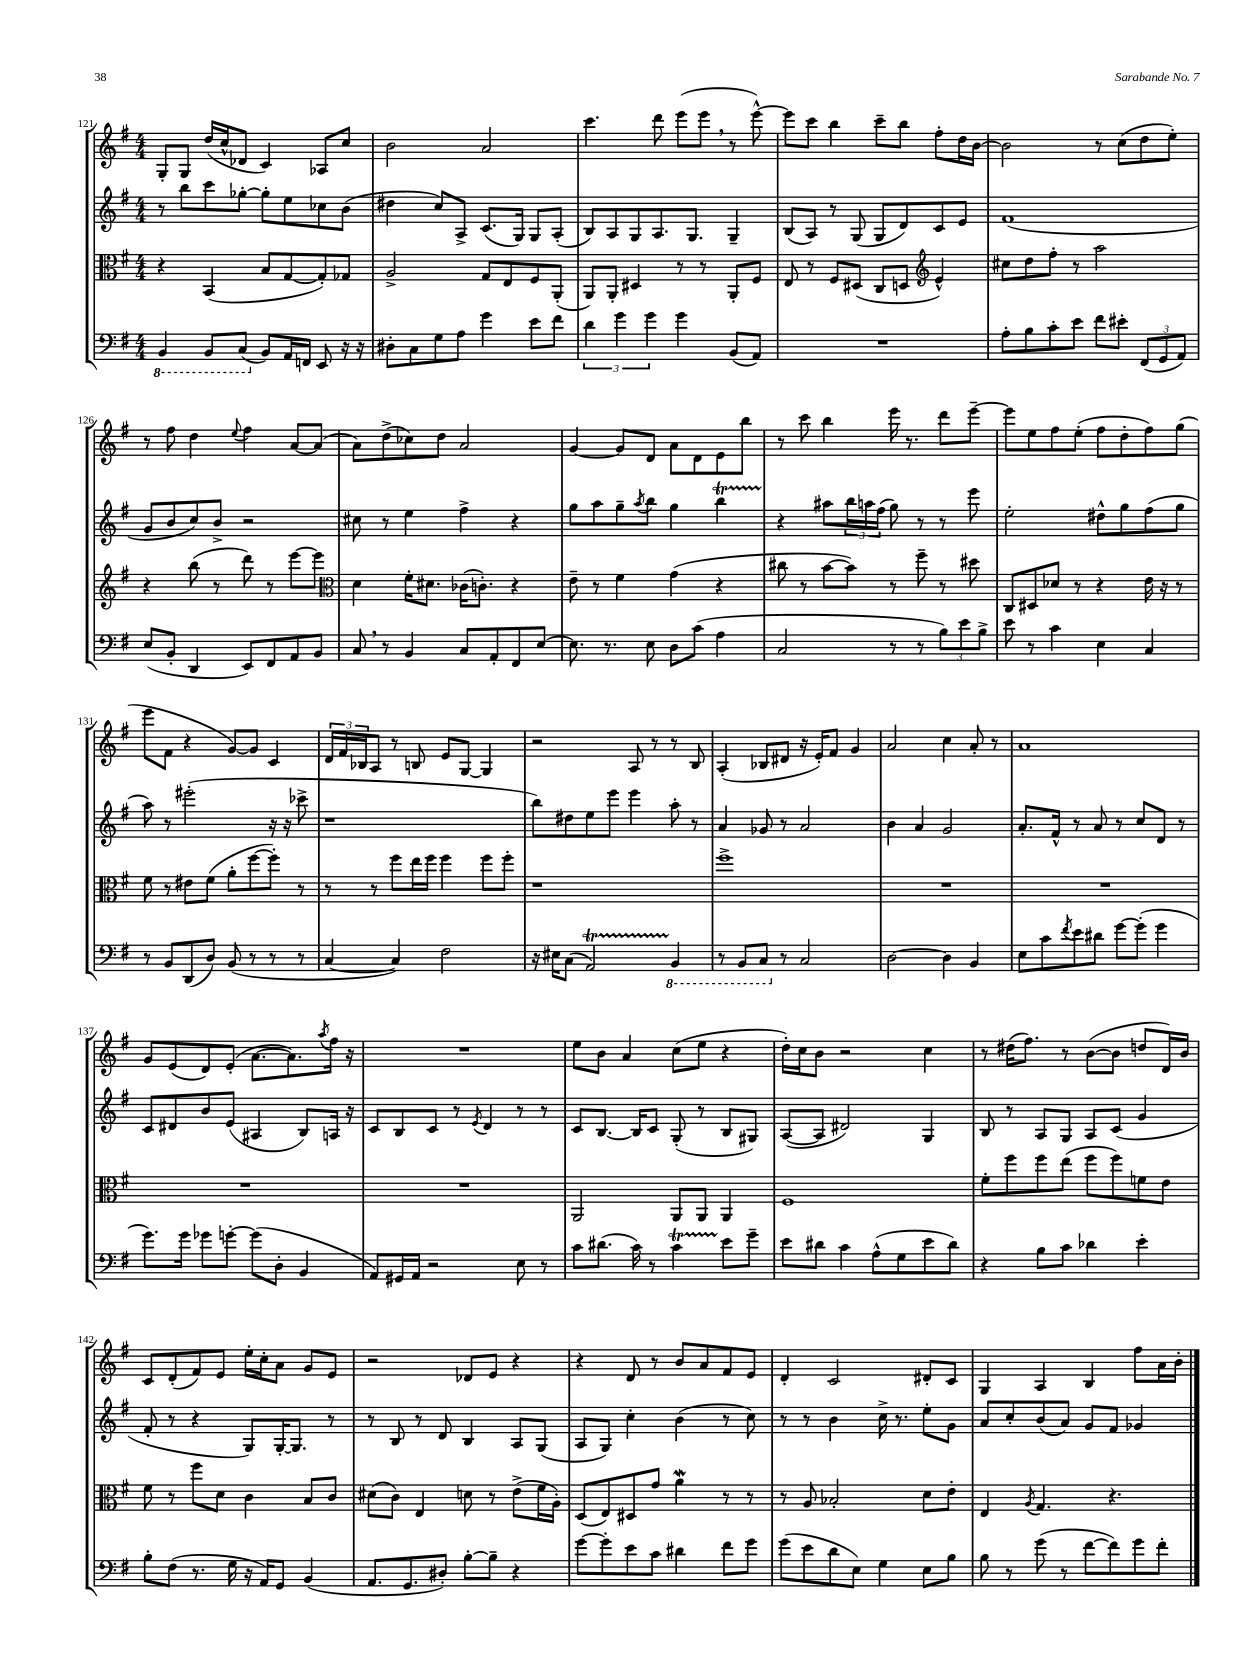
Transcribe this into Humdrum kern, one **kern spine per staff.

**kern	**kern	**kern	**kern
*part4	*part3	*part2	*part1
*staff4	*staff3	*staff2	*staff1
*clefF4	*clefC3	*clefG2	*clefG2
*k[f#]	*k[f#]	*k[f#]	*k[f#]
*M4/4	*M4/4	*M4/4	*M4/4
*8ba	*	*	*
=121	=121	=121	=121
4BBB/	4r	8r	8G'/L
.	.	8bb\L	8G/J
8BBB/L	(4BB/	8ccc\	(16dd/LL
.	.	.	16cc^^/J
(8CC/J	.	[8gg-X'\J	8d-X/J
*X8ba	*	*	*
8BB/L)	8B/L	8gg-'\L]	4c/)
16AA/L	[8G/	8ee\	.
16FFn/JJ	.	.	.
8EE/	8G'/])	8cc-X\	8A-X/L
16r	8G-X/J	(8b\J	8cc/J
16r	.	.	.
=122	=122	=122	=122
8D#X'\L	2A^/	4dd#X\	2b\
8C\	.	.	.
8G\	.	8cc/L)	.
8A\J	.	8A^/J	.
4g\	8G/L	(8.c/L	2a/
.	8E/	.	.
.	.	16G/Jk)	.
8e\L	8F#/	8G/L	.
8f#\J	(8AA'/J	(8A'/J	.
=123	=123	=123	=123
6d\	8AA/L)	8B/L)	4.ccc\
.	8AA'/J	8A/	.
6g\	.	.	.
.	4D#X/	8G/	.
6g\	.	.	.
.	.	8.A/	8ddd\
4g\	8r	.	(8eee\L
.	.	8.G/J	.
.	8r	.	8eee,\J
(8BB/L	8AA'/L	4G~/	8r
8AA/J)	8F#/J	.	[8eee^^\)
=124	=124	=124	=124
1r	8E/	(8B/L	8eee\L]
.	8r	8A/J)	8ccc\J
.	8F#/L	8r	4bb\
.	(8D#X/J	(8G/	.
.	8C/L	8G/L	8ccc~\L
.	8Dn/J	8d/)	8bb\J
*	*clefG2	*	*
.	4e^^/)	8c/	8ff#'\L
.	.	8e/J	16dd\L
.	.	.	[16b\JJ
=125	=125	=125	=125
8A'\L	8cc#X\L	(1f#	2b\]
8B\	8dd\	.	.
8c'\	8ff#'\J	.	.
8e\J	8r	.	.
8f#\L	2aa\	.	8r
8e#X'\J	.	.	(8cc\L
(12FF#/L	.	.	8dd\
12GG/	.	.	.
.	.	.	8ee'\J)
12AA/J)	.	.	.
!!LO:LB:g=z
=126	=126	=126	=126
(8E/L	4r	8g/L	8r
8BB'/J	.	8b/	8ff#\
4DD/	(8bb\	8cc/)	4dd\
.	8r	8b^/J	.
.	.	.	8qqee/
8EE/L)	8ddd\)	2r	4ff#\
8FF#/	8r	.	.
8AA/	[8eee\L	.	[8a/L
8BB/J	8eee\J]	.	(8a/J]
=127	=127	=127	=127
*	*clefC3	*	*
8C,/	4d\	8cc#X\	8a\L)
8r	.	8r	(8dd^\
4BB/	16f#'\KL	4ee\	8cc-X\)
.	8.d#X\J	.	.
.	.	.	8dd\J
8C/L	(16c-X\KL	4ff#^\	2a/
.	8.cn'\J)	.	.
8AA'/	.	.	.
8FF#/	4r	4r	.
[8E/J	.	.	.
=128	=128	=128	=128
8.E\]	8e~\	8gg\L	[4g/
.	8r	8aa\	.
8.r	.	.	.
.	4f#\	8gg~\	8g/L]
.	.	8qaa/	.
8E\	.	8bb\J	8d/J
8D\L	(4g\	4gg\	8a\L
(8c\J	.	.	8d\
4A\	4r	4bbt\	8e\
.	.	.	8bb\J
=129	=129	=129	=129
2C/	8cc#X\	4r	8r
.	8r	.	8ccc\
.	[8b\L	8aa#X\L	4bb\
.	8b\J])	24bb\L	.
.	.	24aan\	.
.	.	(24ff#\JJ	.
8r	8r	8gg\)	16eee\
.	.	.	8.r
8r	8ff#~\	8r	.
12B\L)	8r	8r	8ddd\L
12e\	.	.	.
.	8dd#X\	8eee\	[8eee~\J
12B^\J	.	.	.
=130	=130	=130	=130
8e\	8C/L	2ee'\	8eee\L]
8r	8D#X/	.	8ee\
4c\	8d-X/J	.	8ff#\
.	8r	.	(8ee'\J
4E\	4r	8dd#X^^\L	8ff#\L
.	.	8gg\	8dd'\
4C/	16e\	(8ff#\	8ff#\)
.	16r	.	.
.	8r	8gg\J	(8gg\J
!!LO:LB:g=z
=131	=131	=131	=131
8r	8f#\	8aa\)	8eee\L
8BB/L	8r	8r	8f#\J
(8DD/	8e#X\L	(2eee#X'\	4r
8D/J)	(8f#\J	.	.
(8BB/	8a'\L	.	[8g/L)
8r	[8ff#\	.	8g/J]
8r	8ff#'\J])	16r	4c/
.	.	16r	.
8r	8r	8ccc-X^\	.
=132	=132	=132	=132
[4C/	8r	1r	24d/LL
.	.	.	24f#/
.	.	.	24B-X/J
.	8r	.	8A/J
4C/])	8ff#\L	.	8r
.	16ee\L	.	8Bn/
.	16ff#\JJ	.	.
2F#\	4ff#\	.	8e/L
.	.	.	[8G/J
.	8ff#\L	.	4G/]
.	8ff#'\J	.	.
=133	=133	=133	=133
16r	1r	8bb\L)	2r
16E#X\KL	.	.	.
(8C\J	.	8dd#X\	.
2AAT/)	.	8ee\	.
.	.	8eee\J	.
.	.	4eee\	8A/
.	.	.	8r
*8ba	*	*	*
4BBB/	.	8aa'\	8r
.	.	8r	8B/
=134	=134	=134	=134
8r	1ff#^	4a/	(4A'/
8BBB/L	.	.	.
8CC/J	.	8g-X/	8B-X/L
*X8ba	*	*	*
8r	.	8r	8d#X/J
2C/	.	2a/	16r
.	.	.	16e'/KL)
.	.	.	8f#/J
.	.	.	4g/
=135	=135	=135	=135
[2D\	1r	4b\	2a/
.	.	4a/	.
4D\]	.	2g/	4cc\
4BB/	.	.	8a'/
.	.	.	8r
=136	=136	=136	=136
8E\L	1r	8.a'/L	1a
8c\	.	.	.
.	.	16f#^^/Jk	.
8qf#/	.	.	.
8e\	.	8r	.
8d#X\J	.	8a/	.
[8g\L	.	8r	.
(8g'\J]	.	8cc/L	.
4g\	.	8d/J	.
.	.	8r	.
!!LO:LB:g=z
=137	=137	=137	=137
8.g\L)	1r	8c/L	8g/L
.	.	8d#X/	(8e/
16g\Jk	.	.	.
8g-X\L	.	8b/	8d/)
[8gn'\J	.	(8e/J	(8e'/J
(8g\L]	.	4A#X/	[8.a\L
8D'\J	.	.	.
.	.	.	8.a\])
4BB/	.	8B/L)	.
.	.	.	8qaa/
.	.	16An/Jk	16ff#\Jk
.	.	16r	16r
=138	=138	=138	=138
8AA/L)	1r	8c/L	1r
16GG#X/L	.	8B/	.
16AA/JJ	.	.	.
2r	.	8c/J	.
.	.	8r	.
.	.	8qe/	.
.	.	4d/	.
8E\	.	8r	.
8r	.	8r	.
=139	=139	=139	=139
8c\L	2AA/	8c/L	8ee\L
(8.d#X\J	.	[8.B/J	8b\J
.	.	.	4a/
16c\)	.	16B/KL]	.
8r	.	8c/J	.
4cT\	8AA/L	(8G'/	(8cc\L
.	8AA/J	8r	8ee\J
8e\L	4AA/	8B/L	4r
8g~\J	.	8G#X/J)	.
=140	=140	=140	=140
8e\L	1F#	([8A/L	16dd'\LL)
.	.	.	16cc\J
8d#X\J	.	8A/J]	8b\J
4c\	.	2d#X/)	2r
(8A^^\L	.	.	.
8G\	.	.	.
8e\	.	4G/	4cc\
8d#\J)	.	.	.
=141	=141	=141	=141
4r	8f#'\L	8B/	8r
.	8ff#\	8r	(16dd#X\KL
.	.	.	8.ff#\J)
8B\L	8ff#\	8A/L	.
8c\J	(8ee\J	8G/J	8r
4d-X\	8ff#\L	8A/L	([8b\L
.	8ff#\)	(8c/J	8b\J]
4e'\	8fn\	4g/	8ddn/L
.	8e\J	.	16d/L)
.	.	.	16b/JJ
!!LO:LB:g=z
=142	=142	=142	=142
8B'\L	8f#\	8f#'/	8c/L
(8F#\J	8r	8r	(8d'/
8.r	8ff#\L	4r	8f#/)
.	8d\J	.	8e/J
16G\	.	.	.
16r	4c\	8G/L)	16ee'\LL
16AA/KL)	.	.	16cc'\J
8GG/J	.	[16G'/K	8a\J
.	.	8.G/J]	.
(4BB/	8B/L	.	8g/L
.	8c/J	8r	8e/J
=143	=143	=143	=143
8.AA/L	(8d#X\L	8r	2r
.	8c\J)	8B/	.
8.GG/	.	.	.
.	4E/	8r	.
8D#X'/J)	.	8d/	.
[8B'\L	8dn\	4B/	8d-X/L
8B~\J]	8r	.	8e/J
4r	(8e^\L	8A/L	4r
.	16f#\L	(8G/J	.
.	16A'\JJ)	.	.
=144	=144	=144	=144
[8g\L	(8D/L	8A/L	4r
8g'\]	8E/)	8G/J)	.
8e\	8D#X/	4cc'\	8d/
8c\J	8g/J	.	8r
4d#X\	4aW\	(4b\	8b/L
.	.	.	8a/
8f#\L	8r	8r	8f#/
8g\J	8r	8cc\)	8e/J
=145	=145	=145	=145
(8g\L	8r	8r	4d'/
8e\	8A/	8r	.
8d\	2B-X'/	4b\	2c/
8E\J)	.	.	.
4G\	.	16cc^\	.
.	.	8.r	.
8E\L	8d\L	8ee'\L	8d#X'/L
8B\J	8e'\J	8g\J	8c/J
=146	=146	=146	=146
8B\	4E/	8a/L	4G/
8r	.	8cc'/	.
.	8qA/	.	.
(8g\	4.G/	(8b/	4A/
8r	.	8a/J)	.
[8f#\L	.	8g/L	4B/
8f#\])	4.r	8f#/J	.
8g\	.	4g-X/	8ff#\L
8f#'\J	.	.	16a\L
.	.	.	16b'\JJ
==	==	==	==
*-	*-	*-	*-
